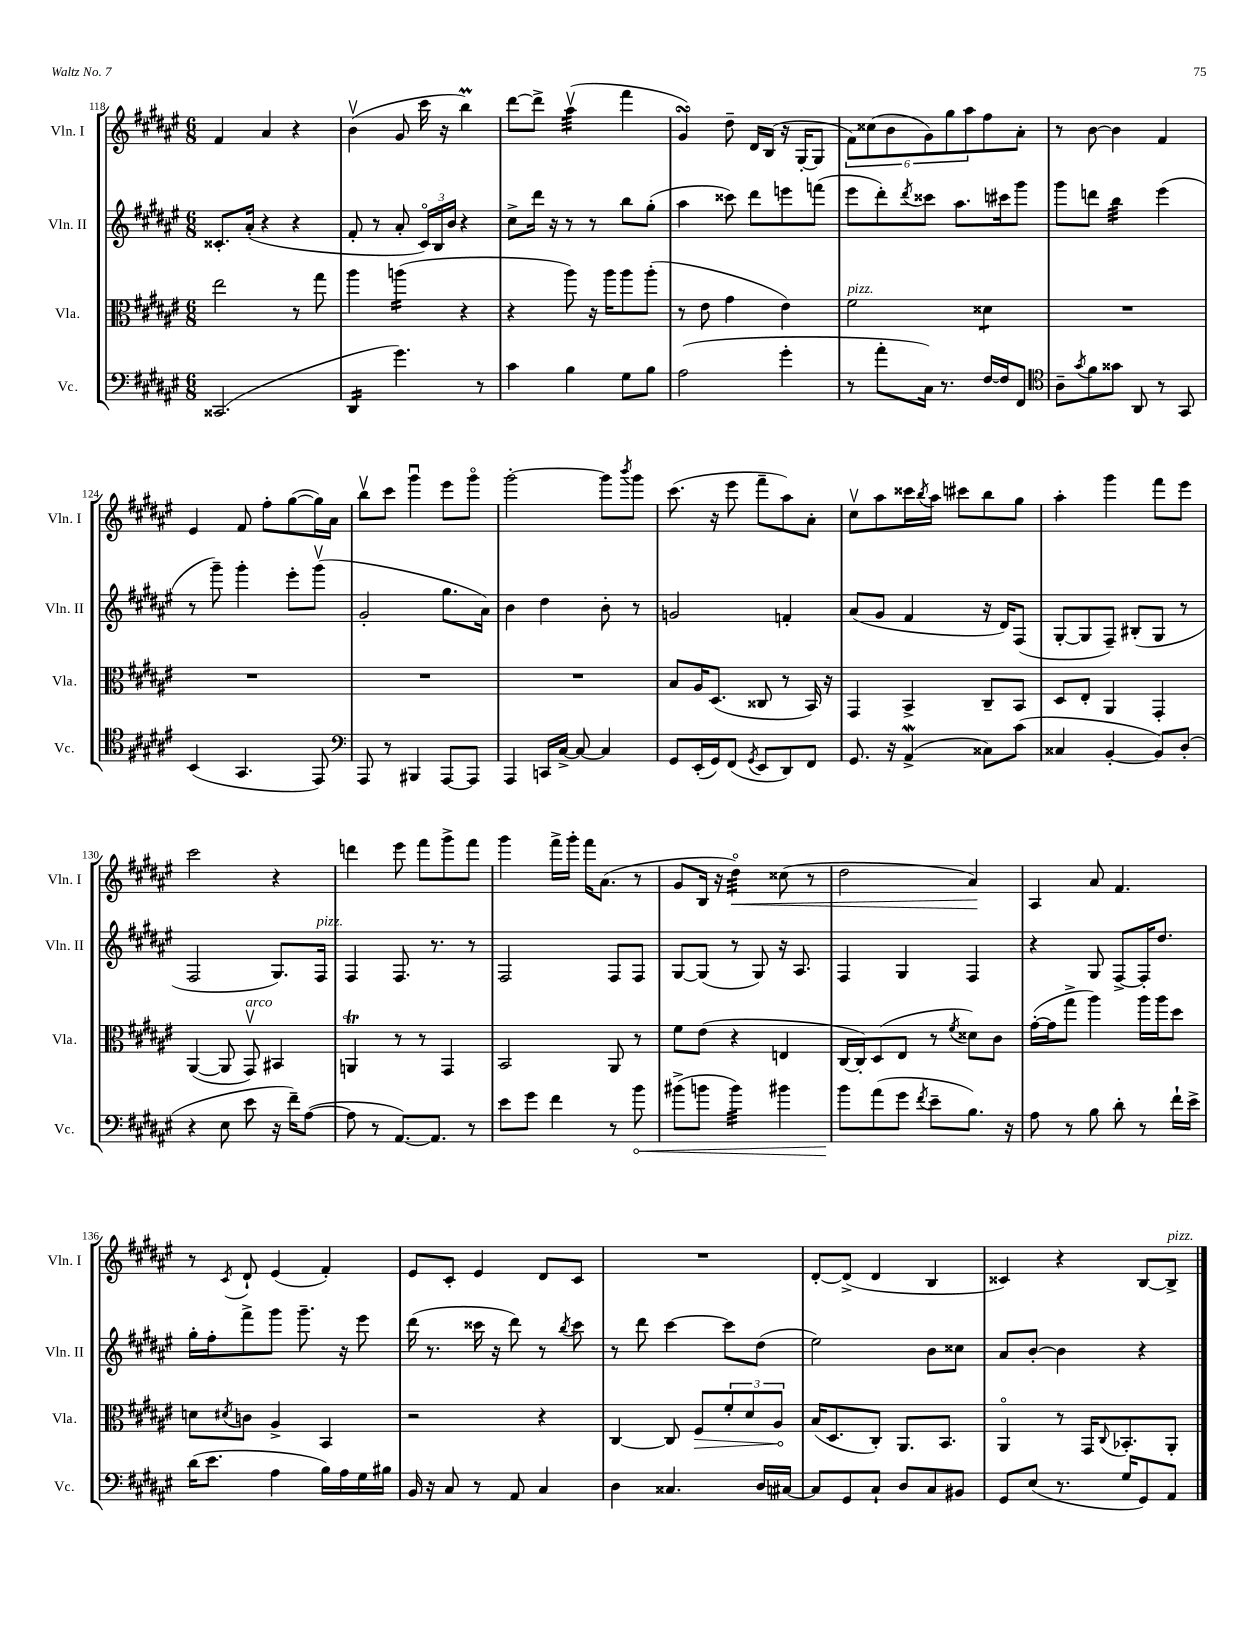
<<
\new StaffGroup <<
\new Staff = "s0" \with { instrumentName = "Vln. I" shortInstrumentName = "Vln. I" } {
    \clef treble \key fis \major \numericTimeSignature \time 6/8
    fis'4 ais'4 r4 |
    b'4\upbow( gis'8 cis'''16 r16 b''4\prall) |
    dis'''8~ dis'''8-> ais''4:32\upbow( fis'''4 |
    gis'4\turn) dis''8-- dis'16 b16( r16 gis16~-. gis8 |
    \tuplet 6/4 { fis'8) cisis''8( b'8 gis'8) gis''8 ais''8 } fis''8 ais'8-. |
    r8 b'8~ b'4 fis'4 |
    eis'4 fis'8 fis''8-. gis''8~( gis''16) ais'16 |
    b''8\upbow cis'''8 gis'''4\downbow eis'''8 gis'''8\flageolet |
    gis'''2~-. gis'''8 \acciaccatura { b'''8 } gis'''8 |
    cis'''8.( r16 eis'''8 fis'''8-- ais''8) ais'8-. |
    cis''8\upbow ais''8 cisis'''16 \acciaccatura { b''8 } ais''16 cis'''8 b''8 gis''8 |
    ais''4-. gis'''4 fis'''8 eis'''8 |
    cis'''2 r4 |
    d'''4 eis'''8 fis'''8 gis'''8-> fis'''8 |
    gis'''4 fis'''16-> gis'''16-. fis'''16 ais'8.( r8 |
    gis'8 b16 r16 dis''4:32\flageolet\<) cisis''8( r8 |
    dis''2 ais'4\!) |
    ais4 ais'8 fis'4. |
    r8 \acciaccatura { cis'8 } dis'8-! eis'4( fis'4-.) |
    eis'8 cis'8-. eis'4 dis'8 cis'8 |
    R2. |
    dis'8~-. dis'8->( dis'4 b4 |
    cisis'4) r4 b8~ b8->^\markup { \italic "pizz." } \bar "|." |
}
\new Staff = "s1" \with { instrumentName = "Vln. II" shortInstrumentName = "Vln. II" } {
    \clef treble \key fis \major \numericTimeSignature \time 6/8
    cisis'8.-. ais'16-.( r4 r4 |
    fis'8-. r8 ais'8-. \tuplet 3/2 { cis'16\flageolet) b16 b'16 } r4 |
    cis''8-> dis'''16 r16 r8 r8 b''8 gis''8-.( |
    ais''4 cisis'''8) dis'''8 e'''8 f'''8( |
    eis'''8 dis'''8-.) \acciaccatura { dis'''8 } cisis'''8 ais''8. cis'''16 gis'''8 |
    gis'''8 d'''8 b''4:32 eis'''4( |
    r8 gis'''8--) gis'''4-. eis'''8-. gis'''8\upbow( |
    gis'2-. gis''8. ais'16) |
    b'4 dis''4 b'8-. r8 |
    g'2 f'4-. |
    ais'8( gis'8 fis'4 r16 dis'16) fis8( |
    gis8~-. gis8 fis8--) bis8-.( gis8 r8 |
    fis2 gis8.) fis16^\markup { \italic "pizz." } |
    fis4 fis8. r8. r8 |
    fis2 fis8 fis8 |
    gis8~ gis8( r8 gis8) r16 ais8. |
    fis4 gis4 fis4 |
    r4 gis8 fis8~-> fis16-. dis''8. |
    gis''16-. fis''16-. fis'''8-> gis'''8 gis'''8.-- r16 eis'''8 |
    dis'''16( r8. cisis'''16 r16 dis'''8) r8 \acciaccatura { b''8 } cisis'''8 |
    r8 dis'''8 cis'''4~ cis'''8 dis''8( |
    eis''2) b'8 cisis''8 |
    ais'8 b'8~-. b'4 r4 \bar "|." |
}
\new Staff = "s2" \with { instrumentName = "Vla." shortInstrumentName = "Vla." } {
    \clef alto \key fis \major \numericTimeSignature \time 6/8
    eis''2 r8 gis''8 |
    ais''4 a''4:16( r4 |
    r4 ais''8) r16 ais''16 ais''8 ais''8-.( |
    r8 eis'8 gis'4 eis'4) |
    fis'2^\markup { \italic "pizz." } disis'4:8 |
    R2. |
    R2. |
    R2. |
    R2. |
    b8 ais16 dis8.( cisis8 r8 b,16) r16 |
    gis,4 b,4-> cis8-- b,8 |
    dis8 eis8-. ais,4 gis,4-. |
    ais,4~( ais,8 gis,8\upbow^\markup { \italic "arco" }) bis,4 |
    a,4\trill r8 r8 gis,4 |
    b,2 ais,8 r8 |
    fis'8 eis'8( r4 e4 |
    cis16~ cis16-.) dis8( eis8 r8 \acciaccatura { fis'8 } disis'8) cis'8 |
    gis'16~-.( gis'16 gis''8-> ais''4) ais''16 ais''16 dis''8 |
    d'8 \acciaccatura { dis'8 } c'8 ais4-> b,4 |
    r2 r4 |
    cis4~ cis8 \once \override Hairpin.circled-tip = ##t fis8\> \tuplet 3/2 { fis'8-. dis'8 ais8\! } |
    b16( dis8. cis8-.) ais,8. b,8. |
    ais,4\flageolet r8 gis,16 \appoggiatura { cis8 } bes,8.-. ais,8-. \bar "|." |
}
\new Staff = "s3" \with { instrumentName = "Vc." shortInstrumentName = "Vc." } {
    \clef bass \key fis \major \numericTimeSignature \time 6/8
    cisis,2.( |
    dis,4:16 gis'4.) r8 |
    cis'4 b4 gis8 b8 |
    ais2( gis'4-. |
    r8 ais'8-. cis16) r8. fis16~ fis16 fis,8 |
    \clef tenor ais8-- \acciaccatura { gis'8 } fis'8 gisis'8 ais,8 r8 gis,8 |
    b,4( gis,4. eis,8) |
    \clef bass ais,,8 r8 bis,,4 ais,,8~ ais,,8 |
    ais,,4 c,16 cis16~-> cis8~ cis4 |
    gis,8 eis,16-.( gis,16) fis,8( \acciaccatura { gis,8 } eis,8 dis,8) fis,8 |
    gis,8. r16 ais,4->\mordent( cisis8) cis'8( |
    cisis4 b,4~-. b,8) dis8-.( |
    r4 eis8 eis'8 r16 fis'16--) ais8~( |
    ais8 r8 ais,8.~) ais,8. r8 |
    eis'8 gis'8 fis'4 r8 \once \override Hairpin.circled-tip = ##t b'8\< |
    bis'8->( b'8 b'4:32) bis'4 |
    b'8\! ais'8( gis'8 \acciaccatura { fis'8 } eis'8-- b8.) r16 |
    ais8 r8 b8 dis'8-. r8 fis'16-! eis'16-> |
    dis'16( eis'8. ais4 b16) ais16 gis16 bis16 |
    b,16 r16 cis8 r8 ais,8 cis4 |
    dis4 cisis4. dis16 cis16~ |
    cis8 gis,8 cis8-! dis8 cis8 bis,8 |
    gis,8 eis8( r8. gis16 gis,8) ais,8 \bar "|." |
}
>>
>>
\layout { \context { \Score currentBarNumber = #118 } }
